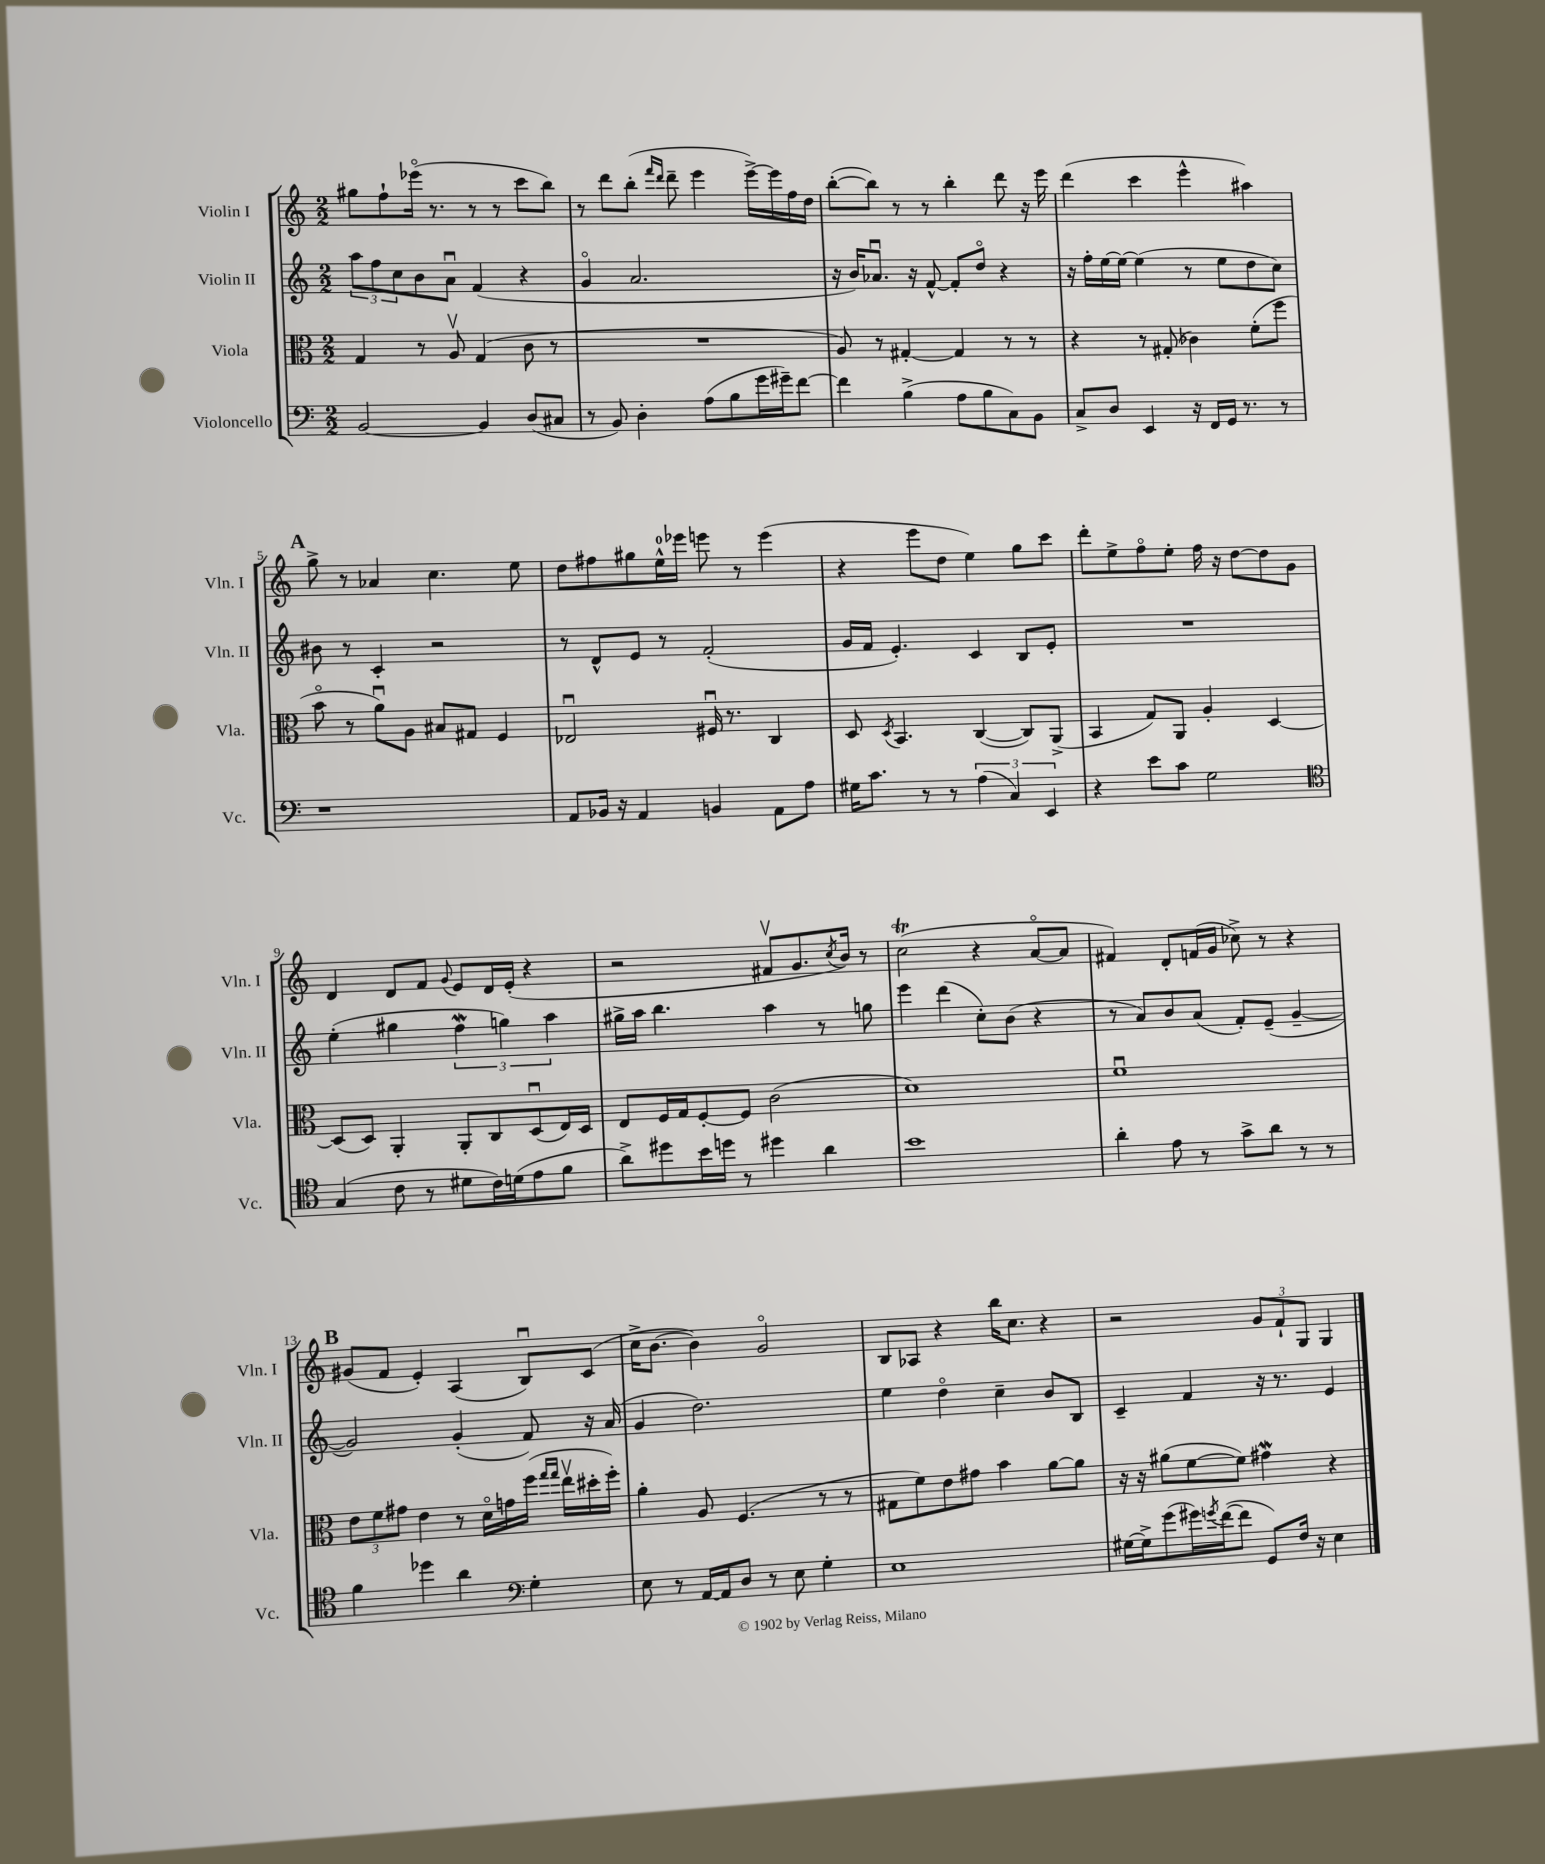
<<
\new StaffGroup <<
\new Staff = "s0" \with { instrumentName = "Violin I" shortInstrumentName = "Vln. I" } {
    \clef treble \key c \major \numericTimeSignature \time 2/2
    gis''8 f''8-! ees'''16\flageolet( r8. r8 r8 c'''8 b''8) |
    r8 d'''8 b''8-.( \grace { f'''16 d'''16 } d'''8-- e'''4 e'''16~->) e'''16 f''16 d''16 |
    b''8~-.( b''8) r8 r8 b''4-. d'''8 r16 e'''16 |
    d'''4( c'''4 e'''4-^ ais''4) |
    \mark \markup { \bold "A" } g''8-> r8 aes'4 c''4. e''8 |
    d''8 fis''8 gis''8 e''16-0-^ ees'''16 e'''8 r8 e'''4( |
    r4 e'''8 d''8 e''4) g''8 c'''8 |
    d'''8-. e''8-> f''8\flageolet e''8-. f''16 r16 d''8~ d''8 g'8 |
    d'4 d'8 f'8 \appoggiatura { g'8 } e'8 d'16 e'16-.( r4 |
    r2 fis'8\upbow g'8. \acciaccatura { c''8 } b'16) r8 |
    c''2\trill( r4 a'8~\flageolet a'8 |
    fis'4) d'8-. f'16( g'16 ces''8->) r8 r4 |
    \mark \markup { \bold "B" } gis'8( f'8 e'4-.) a4( b8\downbow) c'8( |
    c''16-> b'8.~ b'4) g'2\flageolet |
    b8 aes8 r4 b''16 c''8. r4 |
    r2 \tuplet 3/2 { g'8 f'8-! g8 } g4 \bar "|." |
}
\new Staff = "s1" \with { instrumentName = "Violin II" shortInstrumentName = "Vln. II" } {
    \clef treble \key c \major \numericTimeSignature \time 2/2
    \tuplet 3/2 { a''8 f''8 c''8 } b'8 a'8\downbow f'4( r4 |
    g'4\flageolet a'2. |
    r16 b'16) aes'8.\downbow r16 f'8~-^ f'8-. d''8\flageolet r4 |
    r16 f''16-. e''16~ e''16~ e''4( r8 e''8 d''8 c''8) |
    \mark \markup { \bold "A" } bis'8 r8 c'4-. r2 |
    r8 d'8-^ e'8 r8 f'2-.( |
    g'16 f'16 e'4.-.) c'4 b8 e'8-. |
    R1 |
    e''4-.( gis''4 \tuplet 3/2 { f''4\mordent g''4) a''4 } |
    gis''16-> a''16 b''4. a''4 r8 g''8 |
    e'''4 d'''4( c''8-.) b'8( r4 |
    r8 a'8) b'8 a'8( f'8-.) e'8--( g'4~-- |
    \mark \markup { \bold "B" } g'2) g'4-.( f'8) r16 a'16( |
    g'4 d''2.) |
    e''4 d''4\flageolet c''4-- b'8 b8 |
    c'4-- f'4 r16 r8. e'4 \bar "|." |
}
\new Staff = "s2" \with { instrumentName = "Viola" shortInstrumentName = "Vla." } {
    \clef alto \key c \major \numericTimeSignature \time 2/2
    g4 r8 a8\upbow g4( c'8 r8 |
    R1 |
    a8) r8 gis4~-. gis4 r8 r8 |
    r4 r8 gis8-.( ces'4) f'8-.( f''8 |
    \mark \markup { \bold "A" } b'8\flageolet r8 a'8\downbow) a8 bis8 gis8 f4 |
    ees2\downbow fis16\downbow r8. c4 |
    d8 \acciaccatura { d8 } b,4. c4~( c8) a,8->( |
    b,4 g8) a,8 a4-. d4~ |
    d8( d8) a,4-. a,8-. c8 d8\downbow( e16) d16 |
    e8 f16 g16 f8~-. f8 c'2( |
    d'1) |
    f'1\downbow |
    \mark \markup { \bold "B" } \tuplet 3/2 { e'8 f'8 gis'8 } e'4 r8 d'16\flageolet g'16 f''16( \grace { g''16 g''16 } e''16\upbow dis''16-. f''16-.) |
    a'4-. a8 f4.( r8 r8 |
    gis8 f'8) e'8 gis'8 b'4 a'8~ a'8 |
    r16 r16 ais'8( f'8~ f'8) gis'4\mordent r4 \bar "|." |
}
\new Staff = "s3" \with { instrumentName = "Violoncello" shortInstrumentName = "Vc." } {
    \clef bass \key c \major \numericTimeSignature \time 2/2
    b,2~ b,4 d8( cis8 |
    r8 b,8) d4-. a8( b8 g'16 gis'16--) f'8~ |
    f'4 b4->( a8 b8 c8) b,8 |
    c8-> d8 e,4 r16 f,16 g,16 r8. r8 |
    \mark \markup { \bold "A" } r1 |
    a,8 bes,16 r16 a,4 b,4 a,8 a8 |
    gis16 c'8. r8 r8 \tuplet 3/2 { a4( c4) e,4 } |
    r4 e'8 c'8 g2 |
    \clef tenor g4( c'8 r8 dis'8 c'16) d'16( e'8 f'8 |
    a'8->) dis''8 b'16 d''16 r8 dis''4 a'4 |
    b'1 |
    a'4-. e'8 r8 g'8-> a'8 r8 r8 |
    \mark \markup { \bold "B" } f'4 des''4 a'4 \clef bass g4-. |
    e8 r8 a,16~ a,16 d8 r8 e8 g4-. |
    e1 |
    gis16~ gis16-> g'8( gis'16) \acciaccatura { g'8 } f'16~( f'8 g,8) f16 r16 e4 \bar "|." |
}
>>
>>
